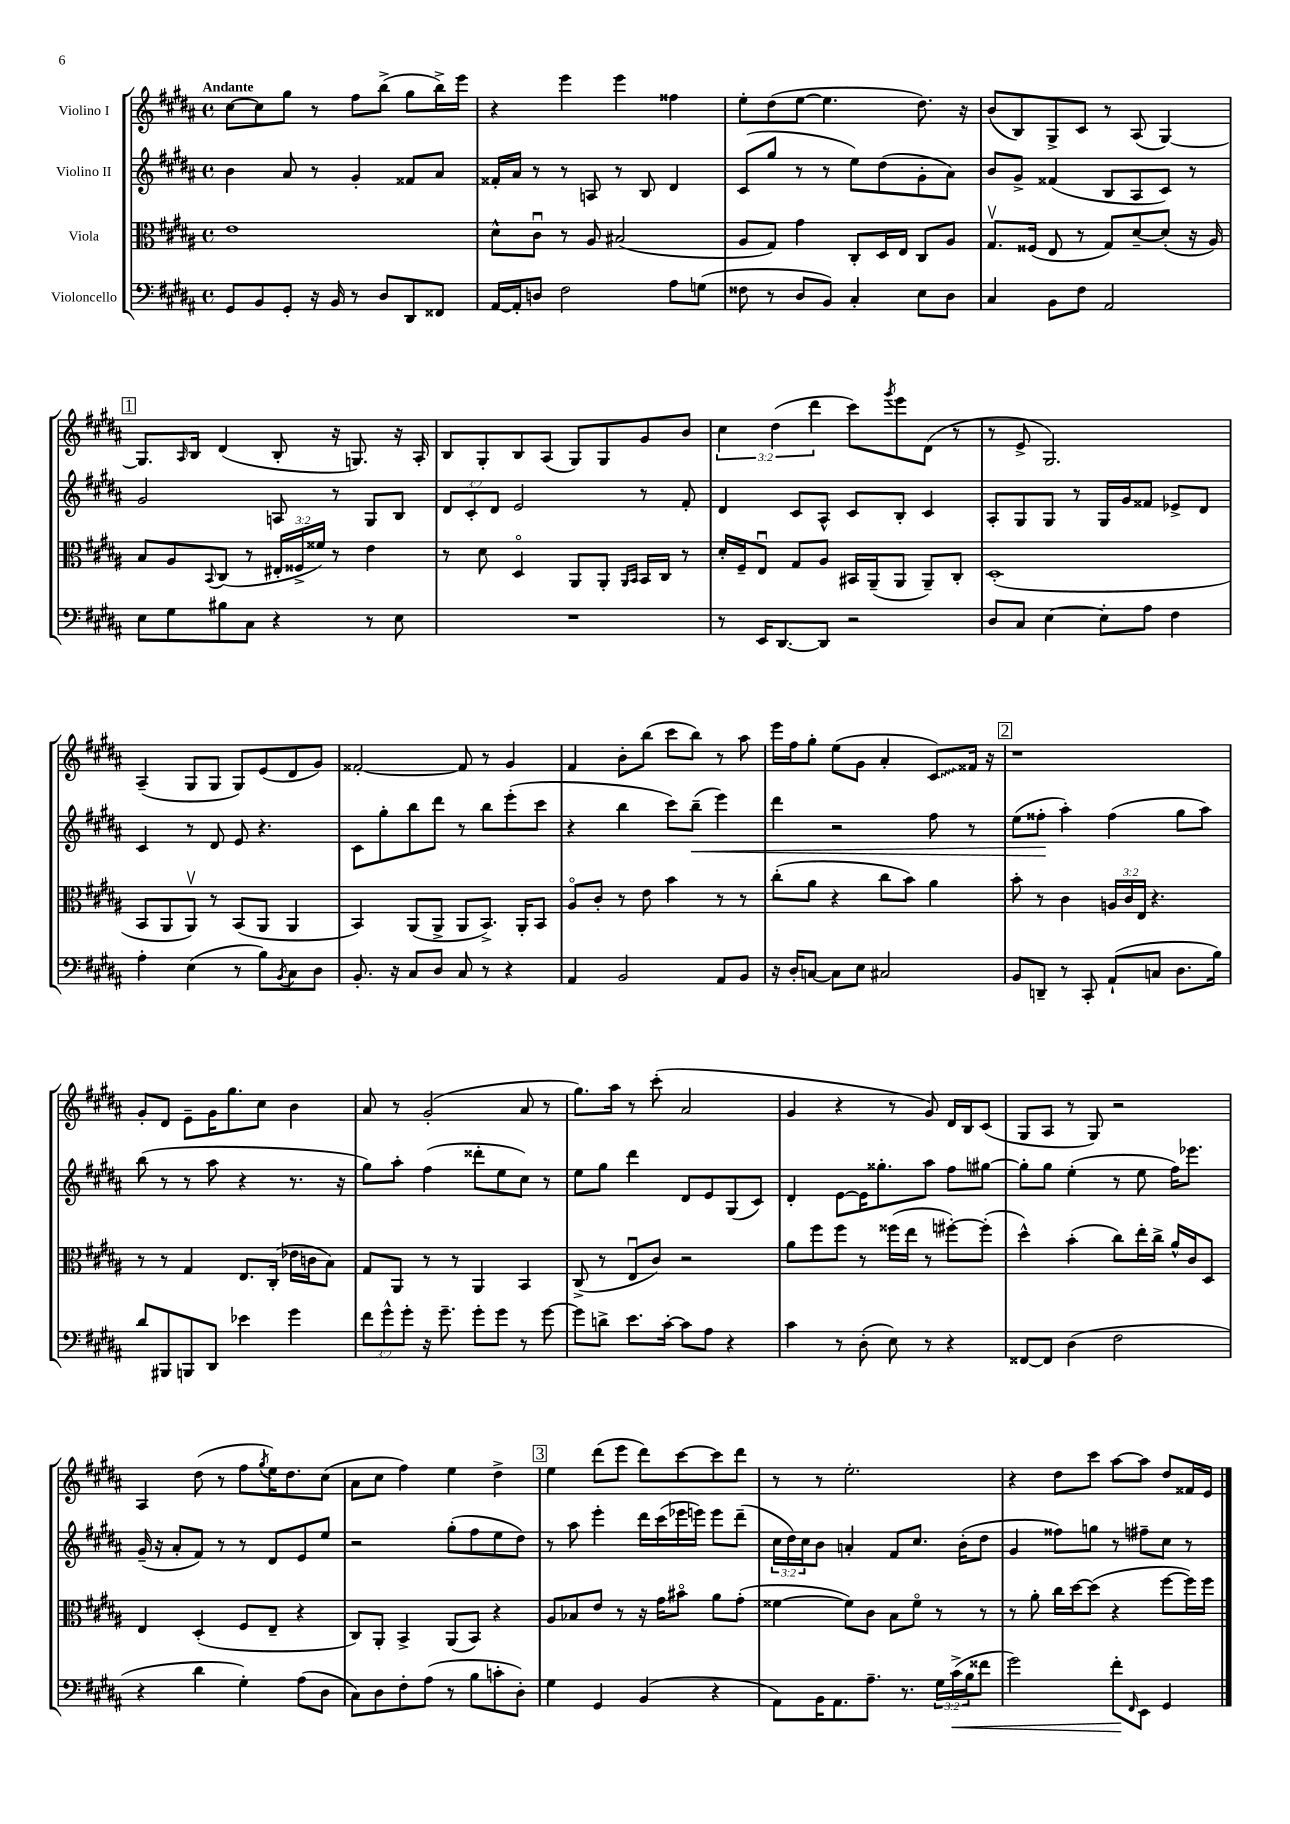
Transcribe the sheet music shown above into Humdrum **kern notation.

**kern	**kern	**kern	**kern
*staff4	*staff3	*staff2	*staff1
*clefF4	*clefC3	*clefG2	*clefG2
*k[f#c#g#d#a#]	*k[f#c#g#d#a#]	*k[f#c#g#d#a#]	*k[f#c#g#d#a#]
*M4/4	*M4/4	*M4/4	*M4/4
*met(c)	*met(c)	*met(c)	*met(c)
8GG#	1e	4b	[8cc#
8BB	.	.	8cc#]
8GG#'	.	8a#	8gg#
16r	.	8r	8r
16BB	.	.	.
8r	.	4g#'	8ff#
8D#	.	.	(8bb^
8DD#	.	8f##	8gg#
8FF##	.	8a#	16bb^)
.	.	.	16eee
=	=	=	=
[16AA#	8d#^^	16f##'	4r
16AA#']	.	16a#	.
8D	8c#u	8r	.
2F#	8r	8r	4eee
.	8A#	8A	.
.	(2B#	8r	4eee
.	.	8B	.
8A#	.	4d#	4ff##
(8G	.	.	.
=	=	=	=
8F##	8A#	(8c#	8ee'
8r	8G#)	8gg#	(8dd#
8D#	4g#	8r	[8ee
8BB)	.	8r	4.ee]
4C#'	8C#'	8ee)	.
.	16D#	(8dd#	.
.	16E	.	.
8E	8C#	8g#'	8.dd#)
8D#	8A#	8a#)	.
.	.	.	16r
=	=	=	=
4C#	8.G#v	8b	(8b
.	.	8g#^	8B)
.	(16F##	.	.
8BB	8E	(4f##	8G#^
8F#	8r	.	8c#
2AA#	8G#)	8B	8r
.	[8d#~	8A#	(8A#
.	(8d#']	8c#)	[4G#)
.	16r	8r	.
.	16A#)	.	.
=	=	=	=
8E	8B	2g#	8.G#]
8G#	8A#	.	.
.	.	.	16qqA#
.	.	.	16B
.	8qqBB	.	.
8B#	(8C#	.	(4d#
8C#	8r	.	.
4r	24E#'	8A	8B'
.	24F##^	.	.
.	24f##)	.	.
.	8r	8r	16r
.	.	.	8.G)
8r	4e	8G#	.
8E	.	8B	16r
.	.	.	16A#'
=	=	=	=
1r	8r	12d#	8B
.	.	12c#'	.
.	8d#	.	8G#'
.	.	12d#	.
.	4D#o	2e	8B
.	.	.	(8A#
.	8AA#	.	8G#)
.	8AA#'	.	8G#
.	16qqAA#	.	.
.	16qqBB	.	.
.	16BB	8r	8g#
.	16C#	.	.
.	8r	8f#'	8b
=	=	=	=
8r	16d#'	4d#	6cc#
.	16F#~	.	.
16EE	8Eu	.	.
.	.	.	(6dd#
[8.DD#	.	.	.
.	8G#	8c#	.
.	.	.	6ddd#
8DD#]	8A#	8A#^^	.
2r	16BB#	8c#	8ccc#)
.	(16AA#~	.	.
.	.	.	8qggg#
.	8AA#	8B'	8eee
.	8AA#~)	4c#	(8d#
.	8C#'	.	8r
=	=	=	=
8D#	(1D#'	8A#'	8r
8C#	.	8G#	8e^
[4E	.	8G#	2.G#)
.	.	8r	.
8E']	.	16G#	.
.	.	16g#	.
8A#	.	8f##	.
4F#	.	8e-^	.
.	.	8d#	.
=	=	=	=
4A#'	8BB	4c#	(4A#~
.	8AA#	.	.
(4E	8AA#v)	8r	8G#
.	8r	8d#	8G#
8r	(8BB	8e	8G#)
8B)	8AA#	4.r	(8e
8qBB	.	.	.
8C#	4AA#	.	8d#
8D#	.	.	8g#)
=	=	=	=
8.BB'	4BB)	8c#	[2f##'
.	.	8gg#'	.
16r	.	.	.
8C#	(8AA#	8bb	.
8D#	8AA#^	8ddd#	.
8C#	8AA#	8r	8f##]
8r	8.BB^)	8bb	8r
4r	.	(8eee'	4g#
.	16AA#'	.	.
.	8BB	8ccc#	.
=	=	=	=
4AA#	8A#o	4r	4f#
.	8c#'	.	.
2BB	8r	4bb	8b'
.	8e	.	(8bb
.	4b	8ccc#)	8ccc#
.	.	(8bb~	8bb)
8AA#	8r	4eee)	8r
8BB	8r	.	8aa#
=	=	=	=
16r	(8cc#'	4ddd#	16eee
16D#'	.	.	16ff#
[8C	8a#	.	8gg#'
8C]	4r	2r	(8ee
8E	.	.	8g#
2C#	8cc#	.	4a#'
.	8b)	.	.
.	4a#	8ff#	8c#)
.	.	8r	16f##
.	.	.	16r
=	=	=	=
8BB	8b'	(8ee	1r
8DD~	8r	8ff##'	.
8r	4c#	4aa#')	.
8CC#'	.	.	.
(8AA#`	24A	(4ff##	.
.	24c#	.	.
.	24E	.	.
8C	4.r	.	.
8.D#	.	8gg#	.
.	.	8aa#)	.
16B)	.	.	.
=	=	=	=
8d#	8r	(8bb	8g#'
8BBB#	8r	8r	8d#
8BBB	4G#	8r	8e~
8DD#	.	8aa#	16g#
.	.	.	8.gg#
4e-	8.E	4r	.
.	.	.	8cc#
.	(16C#'	.	.
4g#	16e-	8.r	4b
.	16c	.	.
.	8B)	.	.
.	.	16r	.
=	=	=	=
12f#	8G#	8gg#)	8a#
12g#^^	.	.	.
.	8AA#	8aa#'	8r
12g#'	.	.	.
16r	8r	(4ff#	(2g#'
8.g#~	.	.	.
.	8r	.	.
8g#'	4AA#	8ddd##'	.
8g#	.	8ee	.
8r	4BB	8cc#)	8a#
[8g#	.	8r	8r
=	=	=	=
8g#]	(8C#^	8ee	8.gg#)
8d^	8r	8gg#	.
.	.	.	16aa#
8.e	8Eu	4ddd#	8r
.	8c#)	.	(8ccc#'
[16c#'	.	.	.
8c#]	2r	8d#	2a#
8A#	.	8e	.
4r	.	(8G#	.
.	.	8c#)	.
=	=	=	=
4c#	8a#	4d#'	4g#
.	8ff#	.	.
8r	8ff#	[8e	4r
(8D#'	8r	16e]	.
.	.	8.gg##'	.
8E)	(16ff##	.	8r
.	16ee	.	.
8r	8r	8aa#	8g#)
4r	[8ff#')	8ff#	16d#
.	.	.	16B
.	(8ff#']	[8gg#	(8c#
=	=	=	=
[8FF##	4dd#^^)	8gg#']	8G#
8FF##]	.	8gg#	8A#
(4D#	(4b'	(4ee'	8r
.	.	.	8G#)
2F#	8cc#)	8r	2r
.	16ee'	8ee	.
.	16cc#^	.	.
.	16a#^^	16ff#)	.
.	16c#	8.eee-	.
.	8D#	.	.
=	=	=	=
4r	4E	(16g#~	4A#
.	.	16r	.
.	.	8a#'	.
4d#	(4D#'	8f#)	(8dd#
.	.	8r	8r
4G#')	8F#	8r	8ff#
.	.	.	8qgg#
.	8E~	8d#	16ee)
.	.	.	8.dd#
(8A#	4r	8e	.
8D#	.	8ee	(8cc#
=	=	=	=
8C#)	8C#)	2r	8a#
8D#	8AA#'	.	8cc#
8F#'	4BB^	.	4ff#)
(8A#	.	.	.
8r	(8AA#	(8gg#'	4ee
8B	8BB)	8ff#	.
8c'	4r	8ee	4dd#^
8D#')	.	8dd#)	.
=	=	=	=
4G#	8A#	8r	4ee
.	8B-	8aa#	.
4GG#	8e	4eee'	(8ddd#
.	8r	.	8eee
(4BB	16r	16ddd#	8ddd#)
.	16g#	(16ccc#	.
.	8b#o	16eee-	[8ccc#
.	.	16eee)	.
4r	8a#	8eee	8ccc#]
.	(8g#'	(8ddd#~	8ddd#
=	=	=	=
8AA#)	[4f##	24cc#	8r
.	.	24dd#)	.
.	.	24cc#	.
16BB	.	8b	8r
8.AA#	.	.	.
.	8f##])	4a'	2.ee'
8.A#~	8c#	.	.
.	8B	8f#	.
8.r	.	.	.
.	8f##o	8.cc#	.
24G#	8r	.	.
(24c#^	.	.	.
.	.	(16b'	.
24B	.	.	.
8f##	8r	8dd#	.
=	=	=	=
2g#)	8r	4g#	4r
.	8a#'	.	.
.	16cc#	8ff##)	8dd#
.	[16dd#	.	.
.	(8dd#]	8gg	8ccc#
8f#'	4r	8r	[8aa#
16qqFF#	.	.	.
8EE	.	8ff#~	8aa#]
4GG#	[8ff#	8cc#	8dd#
.	16ff#])	8r	16f##
.	16ff#	.	16e
==	==	==	==
*-	*-	*-	*-
